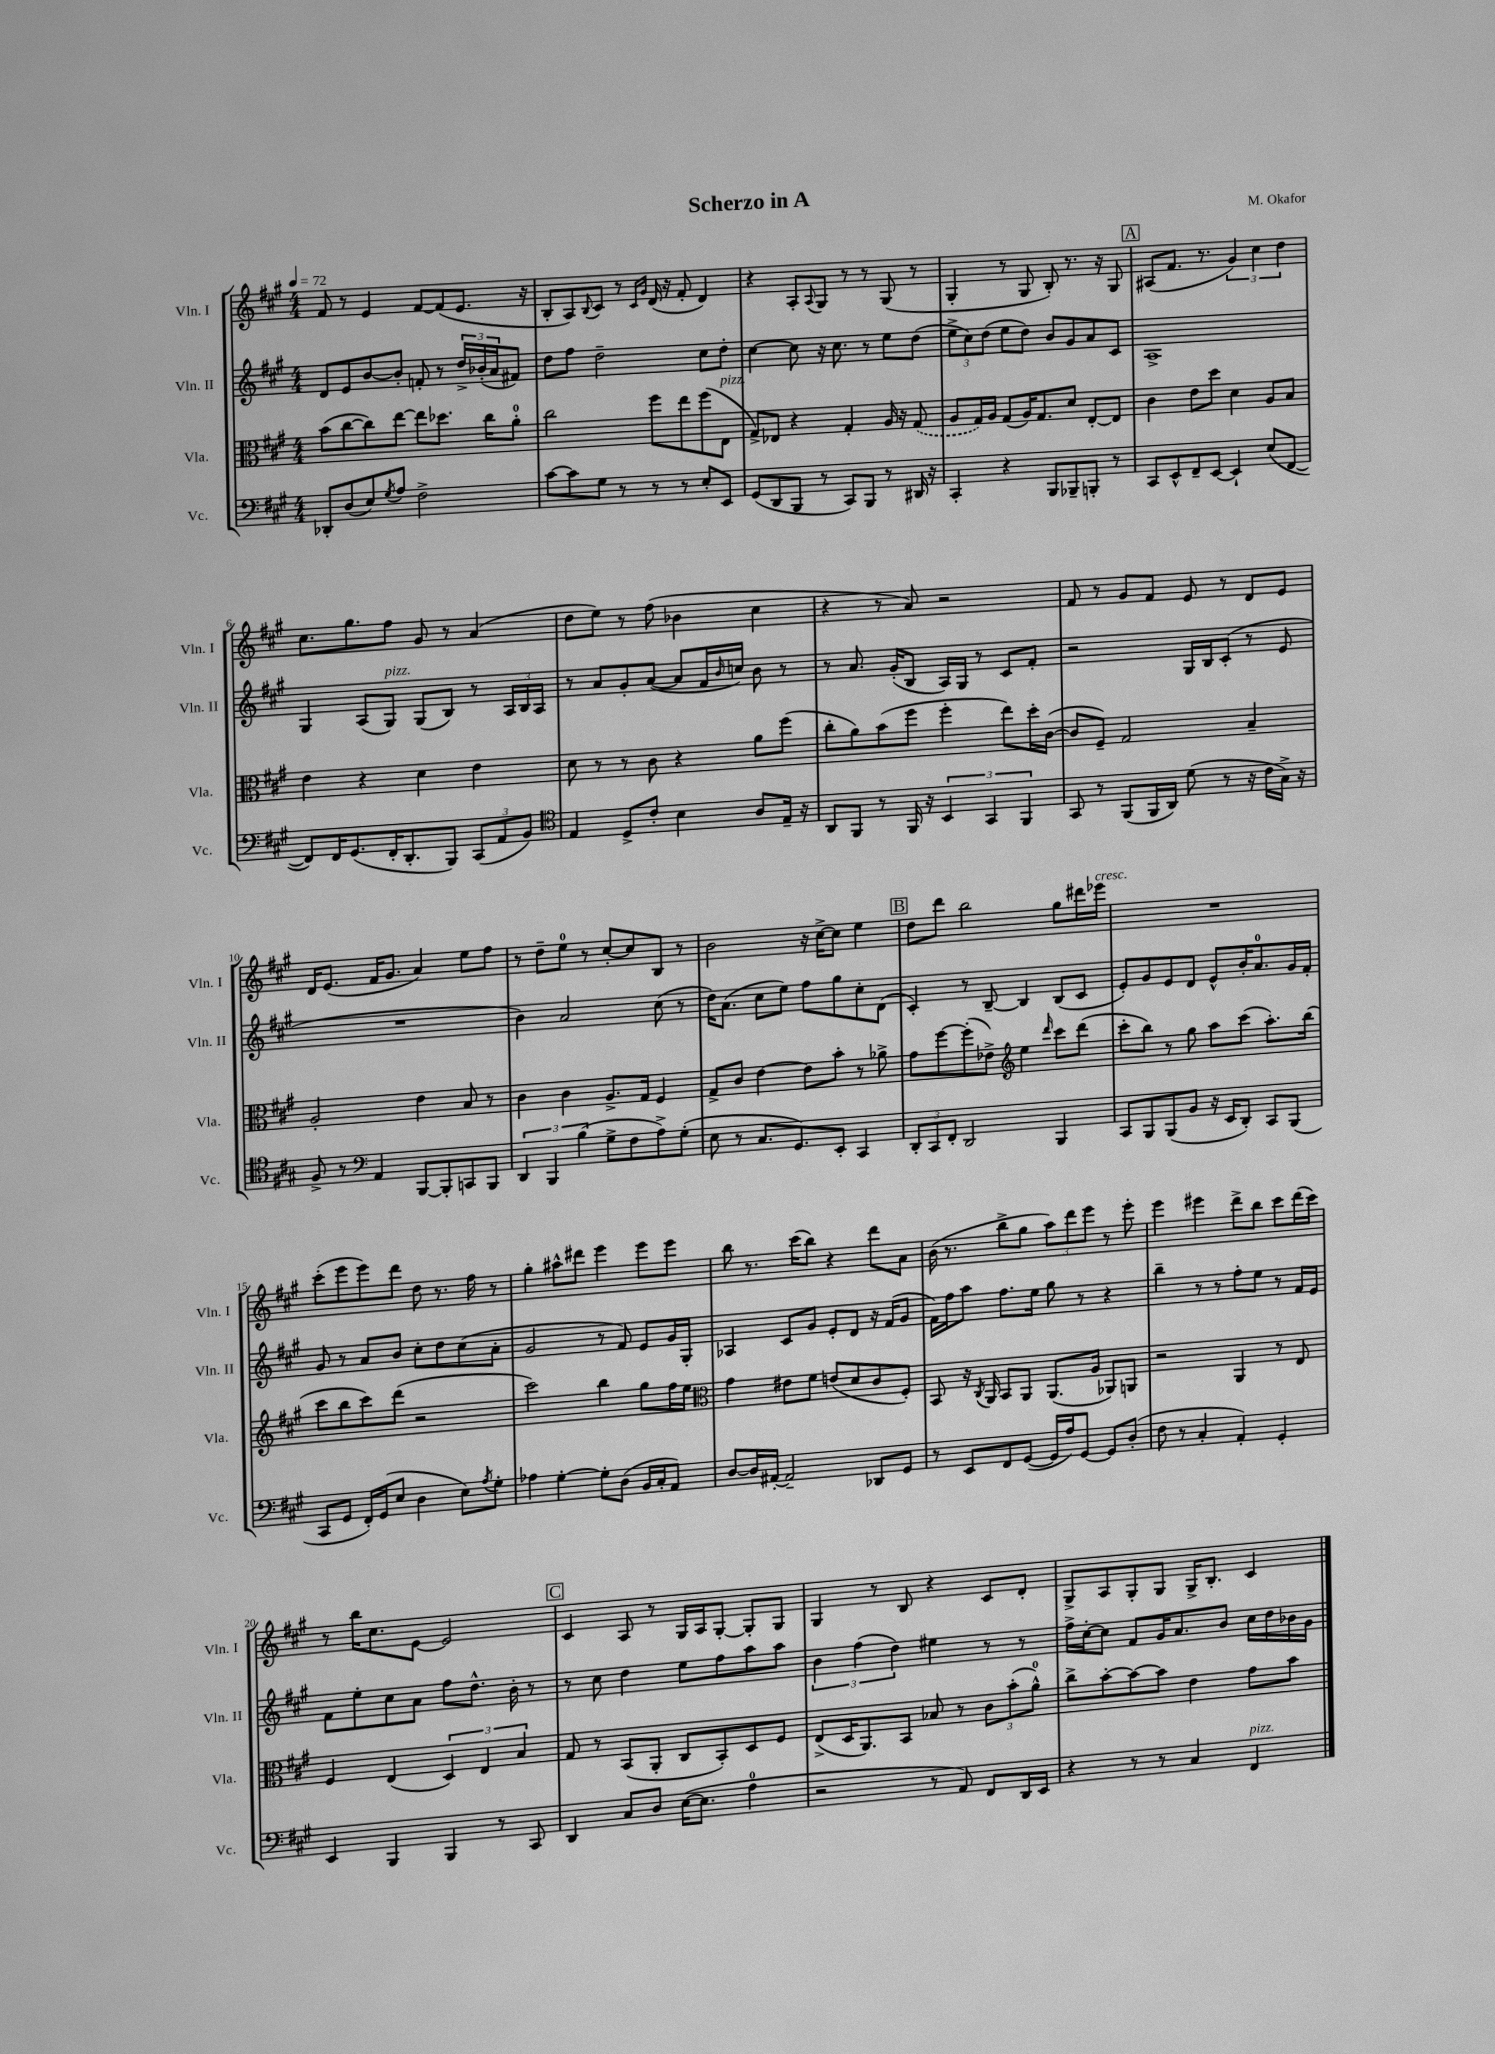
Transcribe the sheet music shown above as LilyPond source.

\header { title = "Scherzo in A" composer = "M. Okafor" }
<<
\new StaffGroup <<
\new Staff = "s0" \with { instrumentName = "Vln. I" shortInstrumentName = "Vln. I" } {
    \clef treble \key a \major \numericTimeSignature \time 4/4 \tempo 4 = 72
    fis'8 r8 e'4 fis'8~ fis'8( e'8. r16 |
    b8-. a8) \appoggiatura { b8 } cis'8 r8 \grace { cis'16 gis'16 } d'16( r16 fis'8-. d'4) |
    r4 a8-. \appoggiatura { a8 } gis8 r8 r8 gis8( r8 |
    gis4-. r8 gis8 b8-.) r8. r16 gis8 |
    \mark \markup { \box "A" } ais8( fis'8. r8. \tuplet 3/2 { gis'4) cis''4 d''4 } |
    cis''8. gis''8. fis''8 gis'8 r8 a'4( |
    d''8 e''8) r8 fis''8( bes'4 cis''4 |
    r4 r8 a'8) r2 |
    fis'8 r8 gis'8 fis'8 e'8 r8 d'8 e'8 |
    d'16 e'8.( fis'16 gis'8. a'4) e''8 fis''8 |
    r8 d''8-- e''8-0 r8 cis''8~-. cis''8 b8 r8 |
    b'2 r16 cis''16~-> cis''8 e''4 |
    \mark \markup { \box "B" } d''8 d'''8 b''2 gis''8 dis'''16 ees'''16^\markup { \italic "cresc." } |
    R1 |
    cis'''8-.( e'''8 e'''8) d'''8 d''8 r8. fis''16 r8 |
    gis''4-. ais''8-^ dis'''8 e'''4 e'''8 e'''8 |
    b''8 r8. cis'''16( b''8) r4 d'''8 a'8 |
    b'16( r8. b''8-> gis''8 \tuplet 3/2 { a''8) d'''8 e'''8 } r8 e'''8-. |
    e'''4 eis'''4 d'''8-> b''8 cis'''8 d'''16( cis'''16) |
    r8 b''16 cis''8. e'8~ e'2 |
    \mark \markup { \box "C" } cis'4 a8 r8 gis16 a16 gis8~-. gis8-. gis8 |
    gis4 r8 b8 r4 cis'8 d'8-. |
    gis8-> a8 gis8-. gis8 gis16-> b8.-. cis'4 \bar "|." |
}
\new Staff = "s1" \with { instrumentName = "Vln. II" shortInstrumentName = "Vln. II" } {
    \clef treble \key a \major \numericTimeSignature \time 4/4
    d'8 e'8 b'8~ b'8-. f'8-. r8 \tuplet 3/2 { d''16-> bes'16-.( a'16 } fis'8) |
    d''8 fis''8 d''2-- cis''8 d''8-. |
    cis''4~ cis''8 r16 cis''8. r8 e''8 d''8( |
    \tuplet 3/2 { e''8-> cis''8) d''8( } e''8 d''8) b'8 gis'8 a'8 cis'8 |
    \mark \markup { \box "A" } a1-> |
    gis4 a8( gis8^\markup { \italic "pizz." }) gis8( b8) r8 \tuplet 3/2 { a16 b16 a16 } |
    r8 a'8 gis'8-. a'8~( a'8 fis'16 \grace { b'16 } c''16) b'8 r8 |
    r8 a'8. gis'16-.( b8 a16) gis16 r8 cis'8 fis'8-. |
    r2 gis16 b16 cis'8-.( r8 e'8 |
    R1 |
    b'4) a'2 cis''8( r8 |
    d''16) a'8.( cis''8 e''8) fis''8 gis''8 cis''8-. d'8( |
    \mark \markup { \box "B" } cis'4-.) r8 b8~-- b4 b8( cis'8 |
    e'8-.) gis'8 e'8 d'8 e'8-^ b'16-. a'8.-0 gis'16 fis'16-. |
    gis'8 r8 a'8 b'8 cis''8-. d''8 cis''8( a'8-. |
    gis'2 r8 fis'8) e'8 gis'16 gis16-. |
    aes4 cis'8 gis'8 e'8-. d'8 r16 fis'16( gis'8 |
    fis'16) fis''16 a''8 fis''8. e''16 gis''8 r8 r4 |
    b''4-- r8 r8 fis''8-. e''8 r8 fis'16 e'16 |
    fis'8 e''8-. cis''8 a'8 fis''8 d''8.-^ b'16-. r8 |
    \mark \markup { \box "C" } r8 cis''8 d''4 e''8 fis''8 a''8 a''8 |
    \tuplet 3/2 { b'4 fis''4( d''4) } eis''4 r8 r8 |
    fis''16-> cis''16~-. cis''8 fis'8 gis'16 a'8. b'8 cis''16 d''16 bes'16 gis'16 \bar "|." |
}
\new Staff = "s2" \with { instrumentName = "Vla." shortInstrumentName = "Vla." } {
    \clef alto \key a \major \numericTimeSignature \time 4/4
    b'8( cis''8~ cis''8) e''8~ e''8 des''8. cis''16 a'8-0-. |
    cis''2 fis''8 e''8 fis''8( e8^\markup { \italic "pizz." } |
    gis8->) ees8 r4 gis4-. a16 r16 \once \slurDashed gis8( |
    a8 gis16) a16 gis8( a16) gis8. d'8 e8~-. e8 |
    \mark \markup { \box "A" } cis'4 e'8 d''8 d'4 a8 b8 |
    e'4 r4 d'4 e'4 |
    d'8 r8 r8 cis'8 r4 a'8 fis''8( |
    cis''8-. a'8) b'8( fis''8 fis''4-. e''8) d''16-. cis'16~( |
    cis'8 fis8--) gis2 b4-- |
    a2-. e'4 b8 r8 |
    cis'4 cis'4 a8.-> gis16 fis4 |
    gis8-> cis'8 e'4~ e'8 b'8-. r8 aes'8-> |
    \mark \markup { \box "B" } gis'8 fis''8~ fis''8-.( ees'8->) \clef treble e''4 \grace { d'''16 } cis'''8 d'''8( |
    cis'''8-. b''8) r8 gis''8 a''8 cis'''8( a''8.-.) b''16( |
    cis'''8 b''8 cis'''8) d'''8( r2 |
    cis'''2) b''4 gis''8 fis''16 e''16 |
    \clef alto gis'4 eis'8 fis'8 e'8( d'8 cis'8 fis8-.) |
    b,8 r16 \acciaccatura { cis8 } a,16 b,8 a,8 a,8.( a16 aes,8) a,8 |
    r2 a,4 r8 e8 |
    fis4 e4( \tuplet 3/2 { d4) e4 b4 } |
    \mark \markup { \box "C" } gis8 r8 b,8( a,8-. cis8 b,8-.) d8 fis8 |
    e8->( d16 a,8.) b,8 bes8 r8 \tuplet 3/2 { cis'8 b'8-.( a'8-0-^) } |
    cis''8-> b'8~-. b'8~ b'8 e'4 gis'8 b'8 \bar "|." |
}
\new Staff = "s3" \with { instrumentName = "Vc." shortInstrumentName = "Vc." } {
    \clef bass \key a \major \numericTimeSignature \time 4/4
    des,8-. d8( e8) \acciaccatura { gis8 } a8 fis2-> |
    cis'8~ cis'8 gis8 r8 r8 r8 e8-. e,8 |
    gis,8( d,8 b,,8 r8 cis,8) b,,8 r8 dis,16 r16 |
    cis,4-. r4 b,,8 bes,,8-- b,,8-. r8 |
    \mark \markup { \box "A" } cis,8 e,8-^ fis,8-- e,8~ e,4-! e8( fis,8~ |
    fis,8) fis,16 gis,8.( fis,16-. d,8.-. b,,8) \tuplet 3/2 { cis,8( a,8 b,8) } |
    \clef tenor e4 d8-> cis'8-. b4 a8 e16-- r16 |
    a,8 fis,8 r8 fis,16 r16 \tuplet 3/2 { b,4 gis,4 fis,4 } |
    gis,8 r8 fis,8( fis,16 a,16) d'8( r8 r16 cis'16 gis16->) r16 |
    fis8-> r8 \clef bass a,4 b,,8~ b,,8-. c,8 b,,8 |
    \tuplet 3/2 { d,4 b,,4 b4( } gis8-> fis8 a8->) gis8-.( |
    e8 r8 cis8. gis,8.) e,8-. cis,4 |
    \mark \markup { \box "B" } \tuplet 3/2 { d,8-. cis,8 fis,8-. } d,2 b,,4 |
    cis,8 b,,8 b,,8( b,8 r16 e,16 d,8-.) cis,8 b,,8( |
    cis,8 gis,8 fis,16-.) gis,16( e8 d4 e8) \acciaccatura { a8 } gis8-. |
    aes4 gis4~-. gis8-. d8( b,16 cis16-. a,8) |
    d8~ d16 ais,16~-. ais,2-- des,8 gis,8 |
    r8 e,8 fis,8 gis,8~( gis,16 a16) gis,8~ gis,8 d8-.( |
    fis8 r8 cis4-. a,4-.) gis,4-. |
    e,4 b,,4 b,,4 r8 cis,8 |
    \mark \markup { \box "C" } d,4 cis8 d8 e16~( e8. a4-0 |
    r2 r8 a,8) fis,8 d,16 e,16 |
    r4 r8 r8 cis4 fis,4^\markup { \italic "pizz." } \bar "|." |
}
>>
>>
